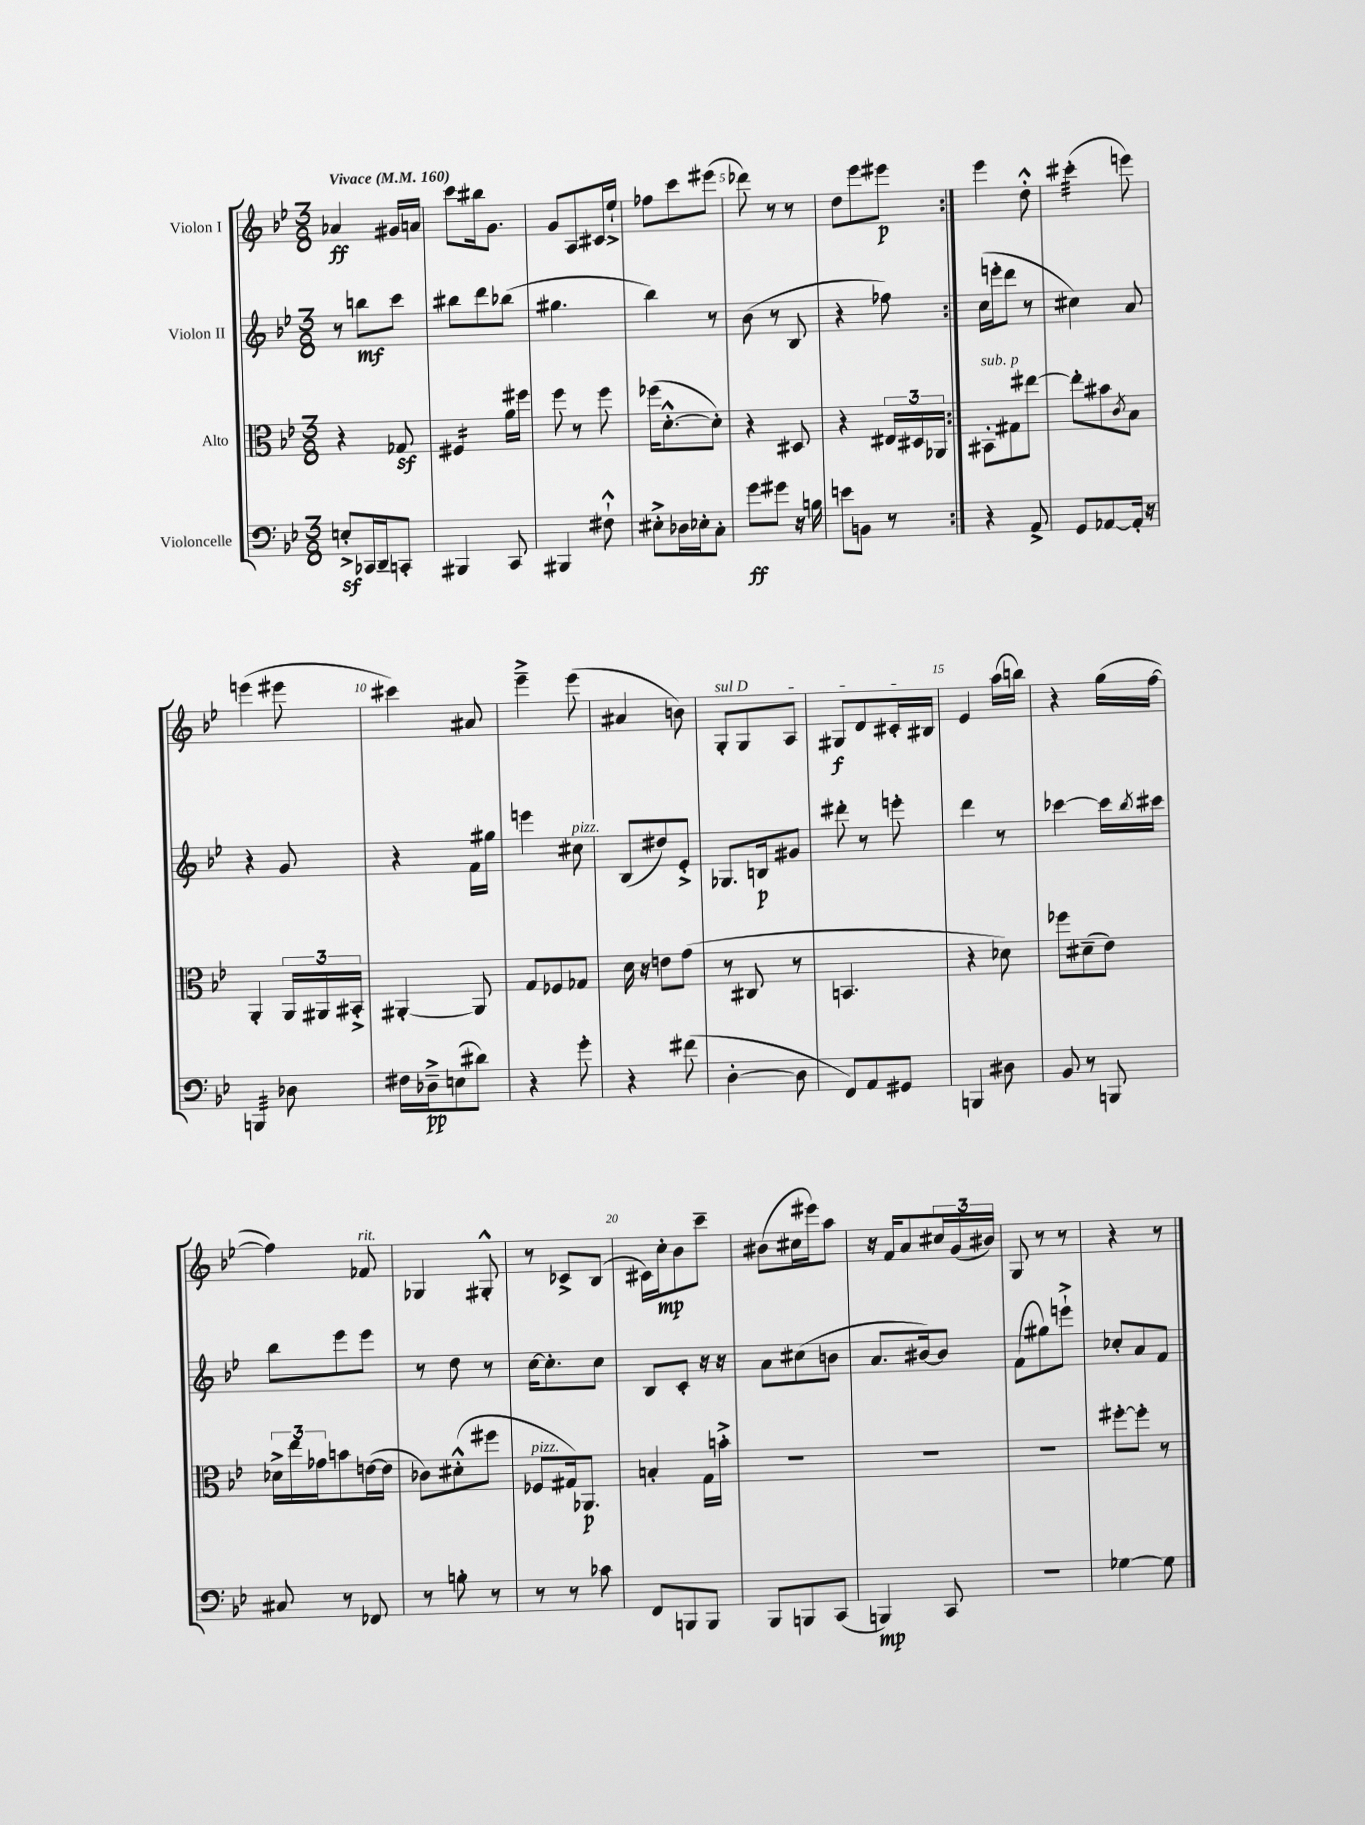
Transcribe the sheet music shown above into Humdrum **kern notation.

**kern	**kern	**kern	**kern
*staff4	*staff3	*staff2	*staff1
*clefF4	*clefC3	*clefG2	*clefG2
*k[b-e-]	*k[b-e-]	*k[b-e-]	*k[b-e-]
*M3/8	*M3/8	*M3/8	*M3/8
*MM160	*MM160	*MM160	*MM160
8E'^	4r	8r	4a-
16CC-	.	8bb	.
16DD~	.	.	.
8CC'	8G-	8ccc	16g#
.	.	.	16a
=	=	=	=
4BBB#	4F#	8bb#	8ccc
.	.	8ddd	16bb#
.	.	.	8.g
8CC	16a	(8bb-	.
.	16ff#	.	.
=	=	=	=
4BBB#	8ff	4.gg#	8g
.	8r	.	8A
8F#`^^	8ff	.	16c#
.	.	.	16ee-`^
=	=	=	=
8E#'^	(16ff-	4bb-)	8ff-
.	[8.d'^^	.	.
16D-	.	.	8ccc
16E-'	.	.	.
8C'	8d'])	8r	(8eee#
=	=	=	=
8g	4r	(8b-	8ddd-)
8g#	.	8r	8r
16r	8D#	8B-	8r
16B	.	.	.
=	=	=	=
8e	4r	4r	8dd
8BB	.	.	8eee-
8r	24E#	8ff-)	8eee#
.	24D#	.	.
.	24AA-	.	.
=:|!	=:|!	=:|!	=:|!
4r	8BB#'	(16cc	4eee-
.	.	16eee'	.
.	8G#	8ddd	.
8AA^	[8ee#	8r	8dd'^^
=	=	=	=
8GG	8ee#']	4cc#)	(4ccc#'
[8AA-	8b#	.	.
.	8qc	.	.
16AA-']	8B-	8a	8eee)
16r	.	.	.
=	=	=	=
4BBB	4AA'	4r	(4eee
8D-	24AA	8g	8eee#
.	24AA#	.	.
.	24BB#'^	.	.
=	=	=	=
16F#	[4AA#'	4r	4ccc#)
16D-~^	.	.	.
(8E	.	.	.
8d#)	8AA#]	16f	8a#
.	.	16gg#	.
=	=	=	=
4r	8G	4eee	4eee-~^
.	8F-	.	.
8g'	8G-	8cc#	(8eee-
=	=	=	=
4r	16d	(8B-	4a#
.	16r	.	.
.	8e	8dd#)	.
(8f#	(8g	8e-'^	8b)
=	=	=	=
[4D'	8r	8.G-	8G'
.	8C#	.	8G
.	.	16B	.
8D]	8r	8g#	8A
=	=	=	=
8FF)	4.BB	8ddd#'	8G#
8AA	.	8r	8d
8GG#	.	8eee'	16c#'
.	.	.	16B#
=	=	=	=
4BBB	4r	4ddd	4e-
8D#	8d-)	8r	(16aa
.	.	.	16bb)
=	=	=	=
8BB-	8ff-	[4ccc-	4r
8r	(8d#~	.	.
8BBB	8e-)	16ccc-]	(16gg
.	.	8qbb-	.
.	.	16ccc#	[16ff
=	=	=	=
8C#	24d-^	8bb-	4ff])
.	24ee-	.	.
.	24g-	.	.
8r	8b	8eee-	.
8FF-	([16e	8eee-	8f-
.	16e]	.	.
=	=	=	=
8r	8c-)	8r	4G-
8B'	(8d#'^^	8dd	.
8r	8ff#	8r	8G#'^^
=	=	=	=
8r	8F-	[16cc	8r
.	.	8.cc']	.
8r	16G#)	.	8c-^
.	8.AA-	.	.
8c-	.	8cc	(8B-
=	=	=	=
8FF	4B'	8B-	16c#)
.	.	.	16cc'
8BBB	.	8c'	8b-
8BBB	16G	16r	8ccc~
.	16b'^	16r	.
=	=	=	=
8BBB-	4.r	8a	(8b#
8BBB	.	(8cc#	16cc#
.	.	.	16eee#)
(8CC	.	8b	8aa
=	=	=	=
4BBB)	4.r	8.a	16r
.	.	.	16f
.	.	.	8a
.	.	[16b#)	.
8CC	.	8b#]	24cc#
.	.	.	(24g
.	.	.	24b#)
=	=	=	=
4.r	4.r	(8f	8G
.	.	8gg#)	8r
.	.	8eee`^	8r
=	=	=	=
[4G-	[8ff#'	8cc-'	4r
.	8ff#']	8a	.
8G-]	8r	8f	8r
==	==	==	==
*-	*-	*-	*-
